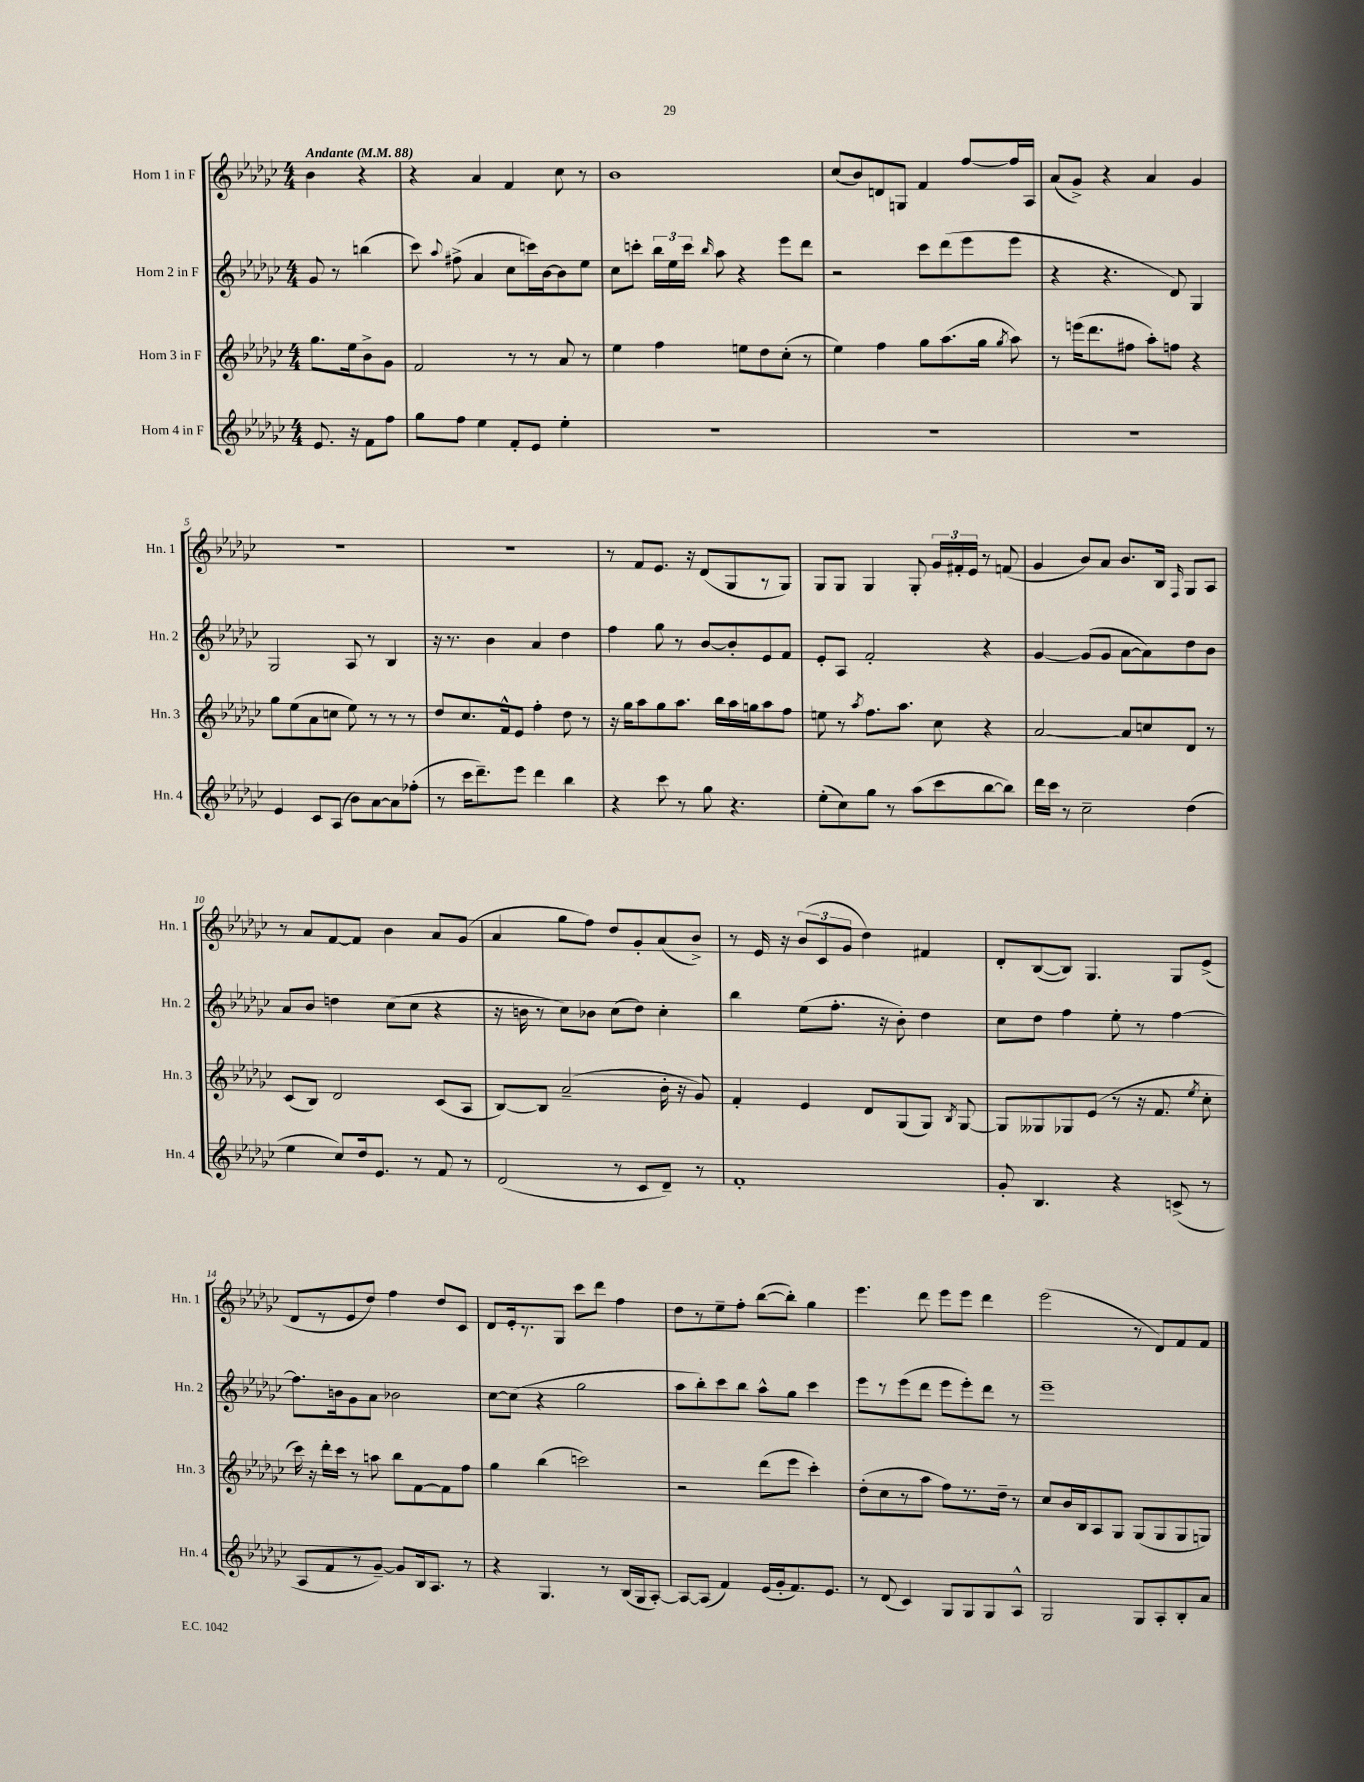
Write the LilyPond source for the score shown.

<<
\new StaffGroup <<
\new Staff = "s0" \with { instrumentName = "Horn 1 in F" shortInstrumentName = "Hn. 1" } {
    \clef treble \key ges \major \numericTimeSignature \time 4/4 \partial 2 \tempo "Andante" 4 = 88
    \autoBeamOff bes'4 r4 |
    r4 aes'4 f'4 ces''8 r8 |
    bes'1 |
    ces''8[( bes'8) d'8 g8] f'4 f''8[~ f''16 aes16] |
    aes'8[( ges'8]->) r4 aes'4 ges'4 |
    r1 |
    R1 |
    r8 f'8[ ees'8.] r16 des'8[( ges8 r8 ges8]) |
    ges8[ ges8] ges4 ges8-. \tuplet 3/2 { ges'16[ fis'16-. ees'16] } r8 f'8( |
    ges'4 bes'8[) aes'8] bes'8.[ bes16] \grace { f16 } ges8[ aes8] |
    r8 aes'8[ f'8~ f'8] bes'4 aes'8[ ges'8]( |
    aes'4 ges''8[ f''8]) des''8[ ges'8-. aes'8( bes'8]->) |
    r8 ees'16 r16 \tuplet 3/2 { bes'8[( ces'8 ges'8] } des''4) fis'4 |
    des'8[-. bes8~( bes8]) ges4. ges8[ ees'8]->( |
    des'8[ r8 ees'8 des''8]) f''4 des''8[ ces'8] |
    des'8[ ees'16-. r8. ges8] ces'''8[ des'''8] f''4 |
    des''8[ r8 ees''8-- f''8]-. bes''8[~( bes''8]-.) ges''4 |
    ees'''4. des'''8 ees'''8[ ees'''8] des'''4 |
    ees'''2( r8 des'8[) f'8 f'8] \bar "|." |
}
\new Staff = "s1" \with { instrumentName = "Horn 2 in F" shortInstrumentName = "Hn. 2" } {
    \clef treble \key ges \major \numericTimeSignature \time 4/4 \partial 2
    \autoBeamOff ges'8 r8 b''4( |
    ces'''8) \appoggiatura { aes''8 } fis''8->( aes'4 ces''8[ c'''16) bes'16~ bes'8 ees''8] |
    ces''8[ c'''8]-. \tuplet 3/2 { bes''16[ ees''16 c'''16] } \grace { bes''16 } aes''8 r4 ees'''8[ des'''8] |
    r2 ces'''8[ des'''8( ees'''8 ees'''8] |
    r4 r4. des'8) ges4 |
    ges2 aes8 r8 bes4 |
    r16 r8. bes'4 aes'4 des''4 |
    f''4 ges''8 r8 bes'8[~ bes'8-. ees'8 f'8] |
    ees'8[-. aes8] f'2-. r4 |
    ges'4~ ges'8[( ges'8] aes'8[~ aes'8) des''8 bes'8] |
    aes'8[ bes'8] d''4 ces''8[( ces''8] r4 |
    r16 b'16 r8 ces''8[) bes'8] ces''8[( des''8]) ces''4-. |
    bes''4 ees''8[( f''8.]-. r16 bes'8-.) des''4 |
    ces''8[ des''8] f''4 ees''8-. r8 f''4~ |
    f''8.[ b'16 ges'8 aes'8] bes'2 |
    ces''8[~ ces''8]( r4 ges''2 |
    aes''8[ bes''8-.) ces'''8 bes''8] aes''8[-^ ges''8] ces'''4 |
    ees'''8[ r8 ees'''8( des'''8] ees'''8[ ees'''8-.) des'''8] r8 |
    ees'''1-- \bar "|." |
}
\new Staff = "s2" \with { instrumentName = "Horn 3 in F" shortInstrumentName = "Hn. 3" } {
    \clef treble \key ges \major \numericTimeSignature \time 4/4 \partial 2
    \autoBeamOff ges''8.[ ees''16 bes'8-> ges'8] |
    f'2 r8 r8 aes'8 r8 |
    ees''4 f''4 e''8[ des''8 ces''8]-.( r8 |
    ees''4) f''4 ges''8[ aes''8.( ges''16] \acciaccatura { ges''8 } aes''8) |
    r8 e'''16[( des'''8. fis''8] aes''8[-.) f''8] r4 |
    ges''8[ ees''8( aes'8 c''8] ees''8) r8 r8 r8 |
    des''8[ ces''8. f'16-^ ees'8] f''4-. des''8 r8 |
    r16 ges''16[ aes''8 ges''8 aes''8.] bes''16[ aes''16 g''16 aes''8 f''8] |
    e''8 r8 \acciaccatura { aes''8 } f''8.[ aes''8.] ces''8 r4 |
    aes'2~ aes'8[ c''8 des'8] r8 |
    ces'8[( bes8]) des'2 ces'8[( aes8] |
    bes8[~) bes8] aes'2--( bes'16-. r16 ges'8) |
    f'4-. ees'4 des'8[ ges8( ges8]) \acciaccatura { bes8 } ges8~ |
    ges8[ geses8 ges8 ees'8]( r8 r16 f'8. \acciaccatura { ees''8 } ces''8-. |
    ces'''16) r16 des'''16[-. ces'''16] r8 a''8 bes''8[ f'8~ f'8 f''8] |
    ges''4 bes''4( c'''2) |
    r2 des'''8[( ees'''8] ces'''4-.) |
    des''8[-.( ces''8 r8 aes''8] f''8[) r8. des''16]-- r8 |
    ces''8[ bes'16 bes16 aes8 ges8] ges8[( ges8 ges8 g8]) \bar "|." |
}
\new Staff = "s3" \with { instrumentName = "Horn 4 in F" shortInstrumentName = "Hn. 4" } {
    \clef treble \key ges \major \numericTimeSignature \time 4/4 \partial 2
    \autoBeamOff ees'8. r16 f'8[ f''8] |
    ges''8[ f''8] ees''4 f'8[-. ees'8] ees''4-. |
    R1 |
    R1 |
    R1 |
    ees'4 ces'8[ aes8]( bes'8[) aes'8~ aes'8 fes''8]-.( |
    r8 ces'''16[ des'''8.--) ees'''8] des'''4 bes''4 |
    r4 ces'''8 r8 ges''8 r4. |
    ees''8[-.( ces''8) ges''8] r8 aes''8[( ces'''8 bes''8~ bes''8]) |
    des'''16[ ces'''16] r8 ces''2-- des''4( |
    ees''4 ces''8[) des''16 ees'8.] r8 f'8 r8 |
    des'2( r8 ces'8[ des'8]--) r8 |
    f'1-. |
    ges'8-. bes4. r4 c'8->( r8 |
    aes8[ f'8 r8 ges'8]~--) ges'8[ bes16 aes8.] r8 |
    r4 ges4. r8 bes16[( ges16 aes8]~-.) |
    aes8[~ aes8]( f'4) ees'16[( ges'16-. f'8.) ees'8.] |
    r8 des'8( ces'4) ges8[ ges8 ges8 aes8]-^ |
    ges2 ges8[ aes8-. bes8-. aes'8] \bar "|." |
}
>>
>>
